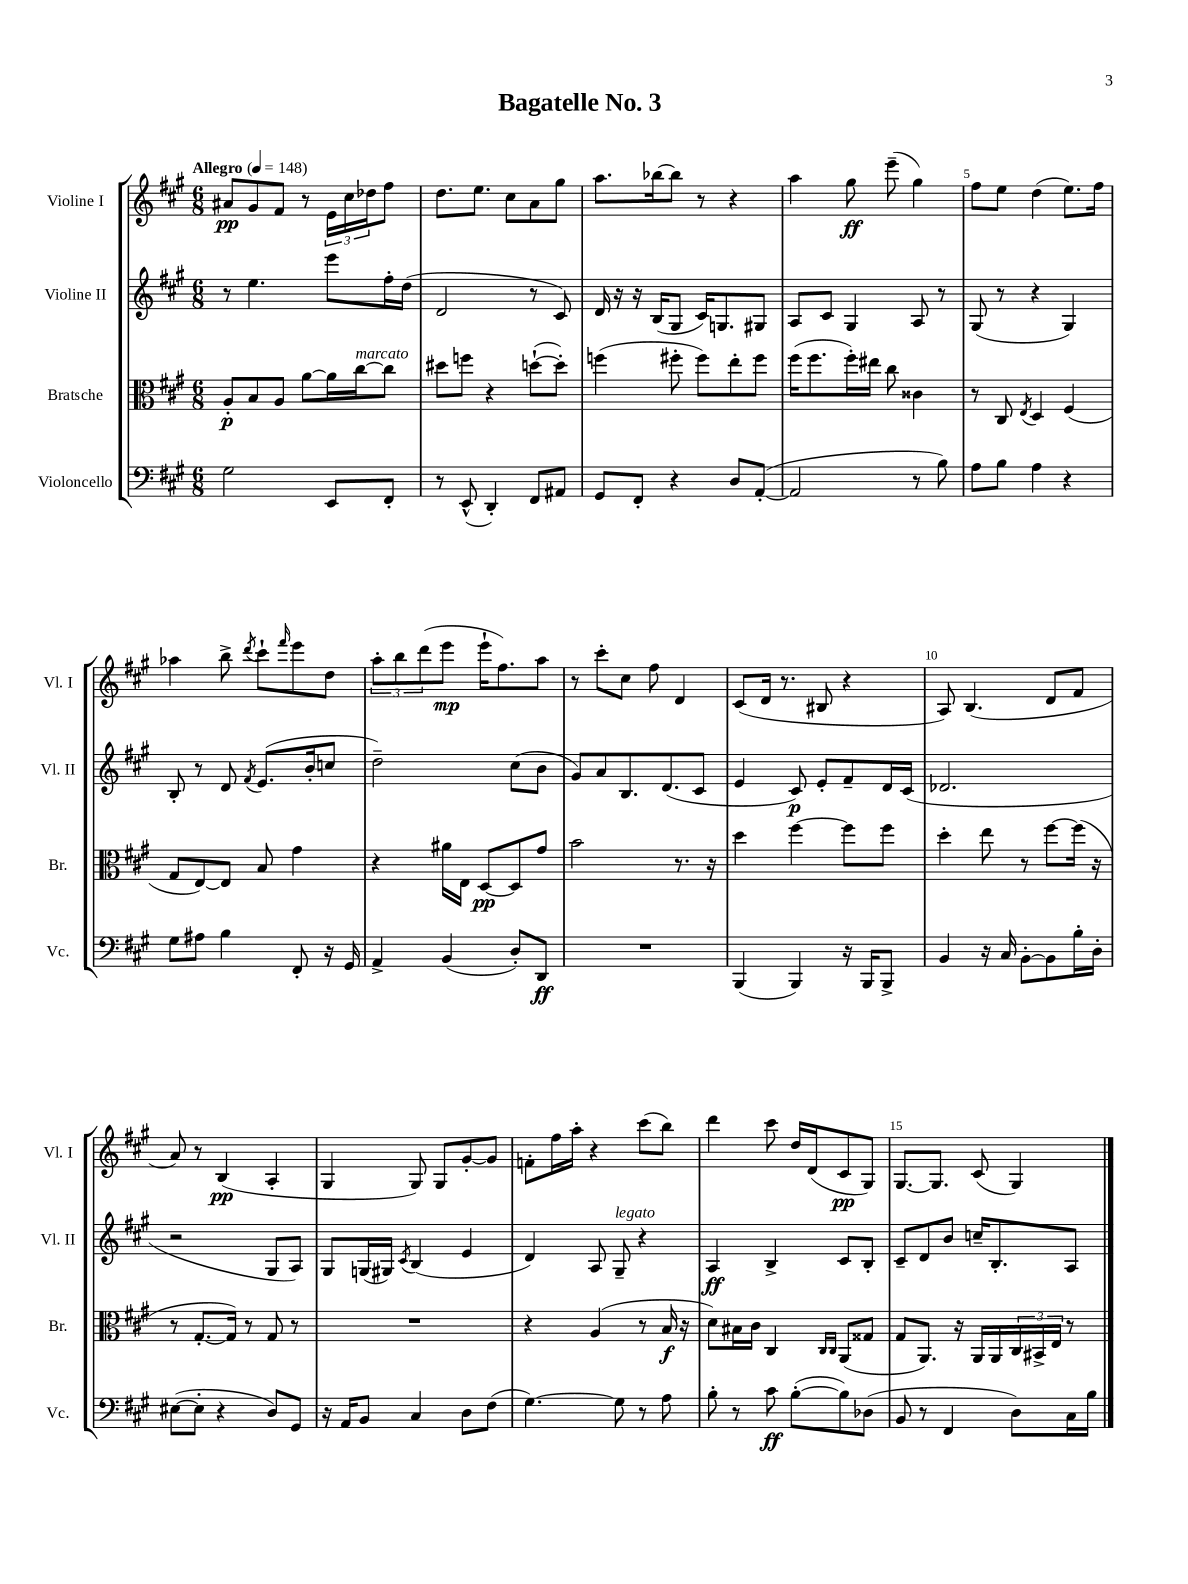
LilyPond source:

\header { title = "Bagatelle No. 3" }
<<
\new StaffGroup <<
\new Staff = "s0" \with { instrumentName = "Violine I" shortInstrumentName = "Vl. I" } {
    \clef treble \key a \major \numericTimeSignature \time 6/8 \tempo "Allegro" 4 = 148
    ais'8\pp gis'8 fis'8 r8 \tuplet 3/2 { e'16 cis''16 des''16 } fis''8 |
    d''8. e''8. cis''8 a'8 gis''8 |
    a''8. bes''16~ bes''8 r8 r4 |
    a''4 gis''8\ff e'''8--( gis''4) |
    fis''8 e''8 d''4( e''8.) fis''16 |
    aes''4 b''8-> \acciaccatura { d'''8 } cis'''8-! \grace { fis'''16 } e'''8 d''8 |
    \tuplet 3/2 { a''8-. b''8 d'''8( } e'''8\mp e'''16-! fis''8.) a''8 |
    r8 cis'''8-. cis''8 fis''8 d'4 |
    cis'8( d'16 r8. bis8 r4 |
    a8) b4.( d'8 fis'8 |
    a'8) r8 b4\pp( a4-. |
    gis4 gis8) gis8 gis'8~-. gis'8 |
    f'8-. fis''16 a''16-. r4 cis'''8( b''8) |
    d'''4 cis'''8 d''16 d'16( cis'8\pp gis8) |
    gis8.~ gis8. cis'8( gis4) \bar "|." |
}
\new Staff = "s1" \with { instrumentName = "Violine II" shortInstrumentName = "Vl. II" } {
    \clef treble \key a \major \numericTimeSignature \time 6/8
    r8 e''4. e'''8 fis''16-. d''16( |
    d'2 r8 cis'8) |
    d'16 r16 r16 b16( gis8 cis'16) g8. gis8 |
    a8 cis'8 gis4 a8 r8 |
    gis8( r8 r4 gis4) |
    b8-. r8 d'8 \acciaccatura { fis'8 } e'8.( b'16-. c''8 |
    d''2--) cis''8( b'8 |
    gis'8) a'8 b8. d'8.( cis'8 |
    e'4 cis'8\p) e'8-. fis'8-- d'16 cis'16( |
    des'2. |
    r2 gis8 a8) |
    gis8 g16( gis16) \acciaccatura { cis'8 } b4( e'4 |
    d'4) a8 gis8--^\markup { \italic "legato" } r4 |
    a4\ff b4-> cis'8 b8-. |
    cis'8-- d'8 b'8 c''16-- b8.-. a8 \bar "|." |
}
\new Staff = "s2" \with { instrumentName = "Bratsche" shortInstrumentName = "Br." } {
    \clef alto \key a \major \numericTimeSignature \time 6/8
    a8-.\p b8 a8 a'8~ a'16 cis''16~^\markup { \italic "marcato" } cis''8 |
    dis''8 f''8 r4 d''8~-!( d''8-.) |
    f''4( fis''8-. fis''8) e''8-. fis''8 |
    fis''16( fis''8. fis''16-.) eis''16 cis''8 cisis'4 |
    r8 cis8 \acciaccatura { e8 } d4 fis4( |
    gis8 e8~) e8 b8 gis'4 |
    r4 ais'16 e16 d8~\pp d8 gis'8 |
    b'2 r8. r16 |
    d''4 fis''4~ fis''8 fis''8 |
    d''4-. e''8 r8 fis''8~ fis''16( r16 |
    r8 gis8.~-. gis16) r8 gis8 r8 |
    R2. |
    r4 a4( r8 b16\f r16 |
    d'8) bis16 cis'16 cis4 \grace { cis16 cis16 } a,8( gisis8 |
    gis8 a,8.) r16 a,16 a,16 \tuplet 3/2 { cis16 bis,16-> e16 } r8 \bar "|." |
}
\new Staff = "s3" \with { instrumentName = "Violoncello" shortInstrumentName = "Vc." } {
    \clef bass \key a \major \numericTimeSignature \time 6/8
    gis2 e,8 fis,8-. |
    r8 e,8-^( d,4-.) fis,8 ais,8 |
    gis,8 fis,8-. r4 d8 a,8~-.( |
    a,2 r8 b8) |
    a8 b8 a4 r4 |
    gis8 ais8 b4 fis,8-. r16 gis,16 |
    a,4-> b,4( d8-.) d,8\ff |
    R2. |
    b,,4( b,,4) r16 b,,16 b,,8-> |
    b,4 r16 cis16 b,8~-. b,8 b16-. d16-. |
    eis8~( eis8-. r4 d8) gis,8 |
    r16 a,16 b,8 cis4 d8 fis8( |
    gis4.~) gis8 r8 a8 |
    b8-. r8 cis'8\ff b8~-.( b8) des8( |
    b,8 r8 fis,4 d8) cis16 b16 \bar "|." |
}
>>
>>
\layout { \context { \Score \override BarNumber.break-visibility = ##(#f #t #t) barNumberVisibility = #(every-nth-bar-number-visible 5) } }
